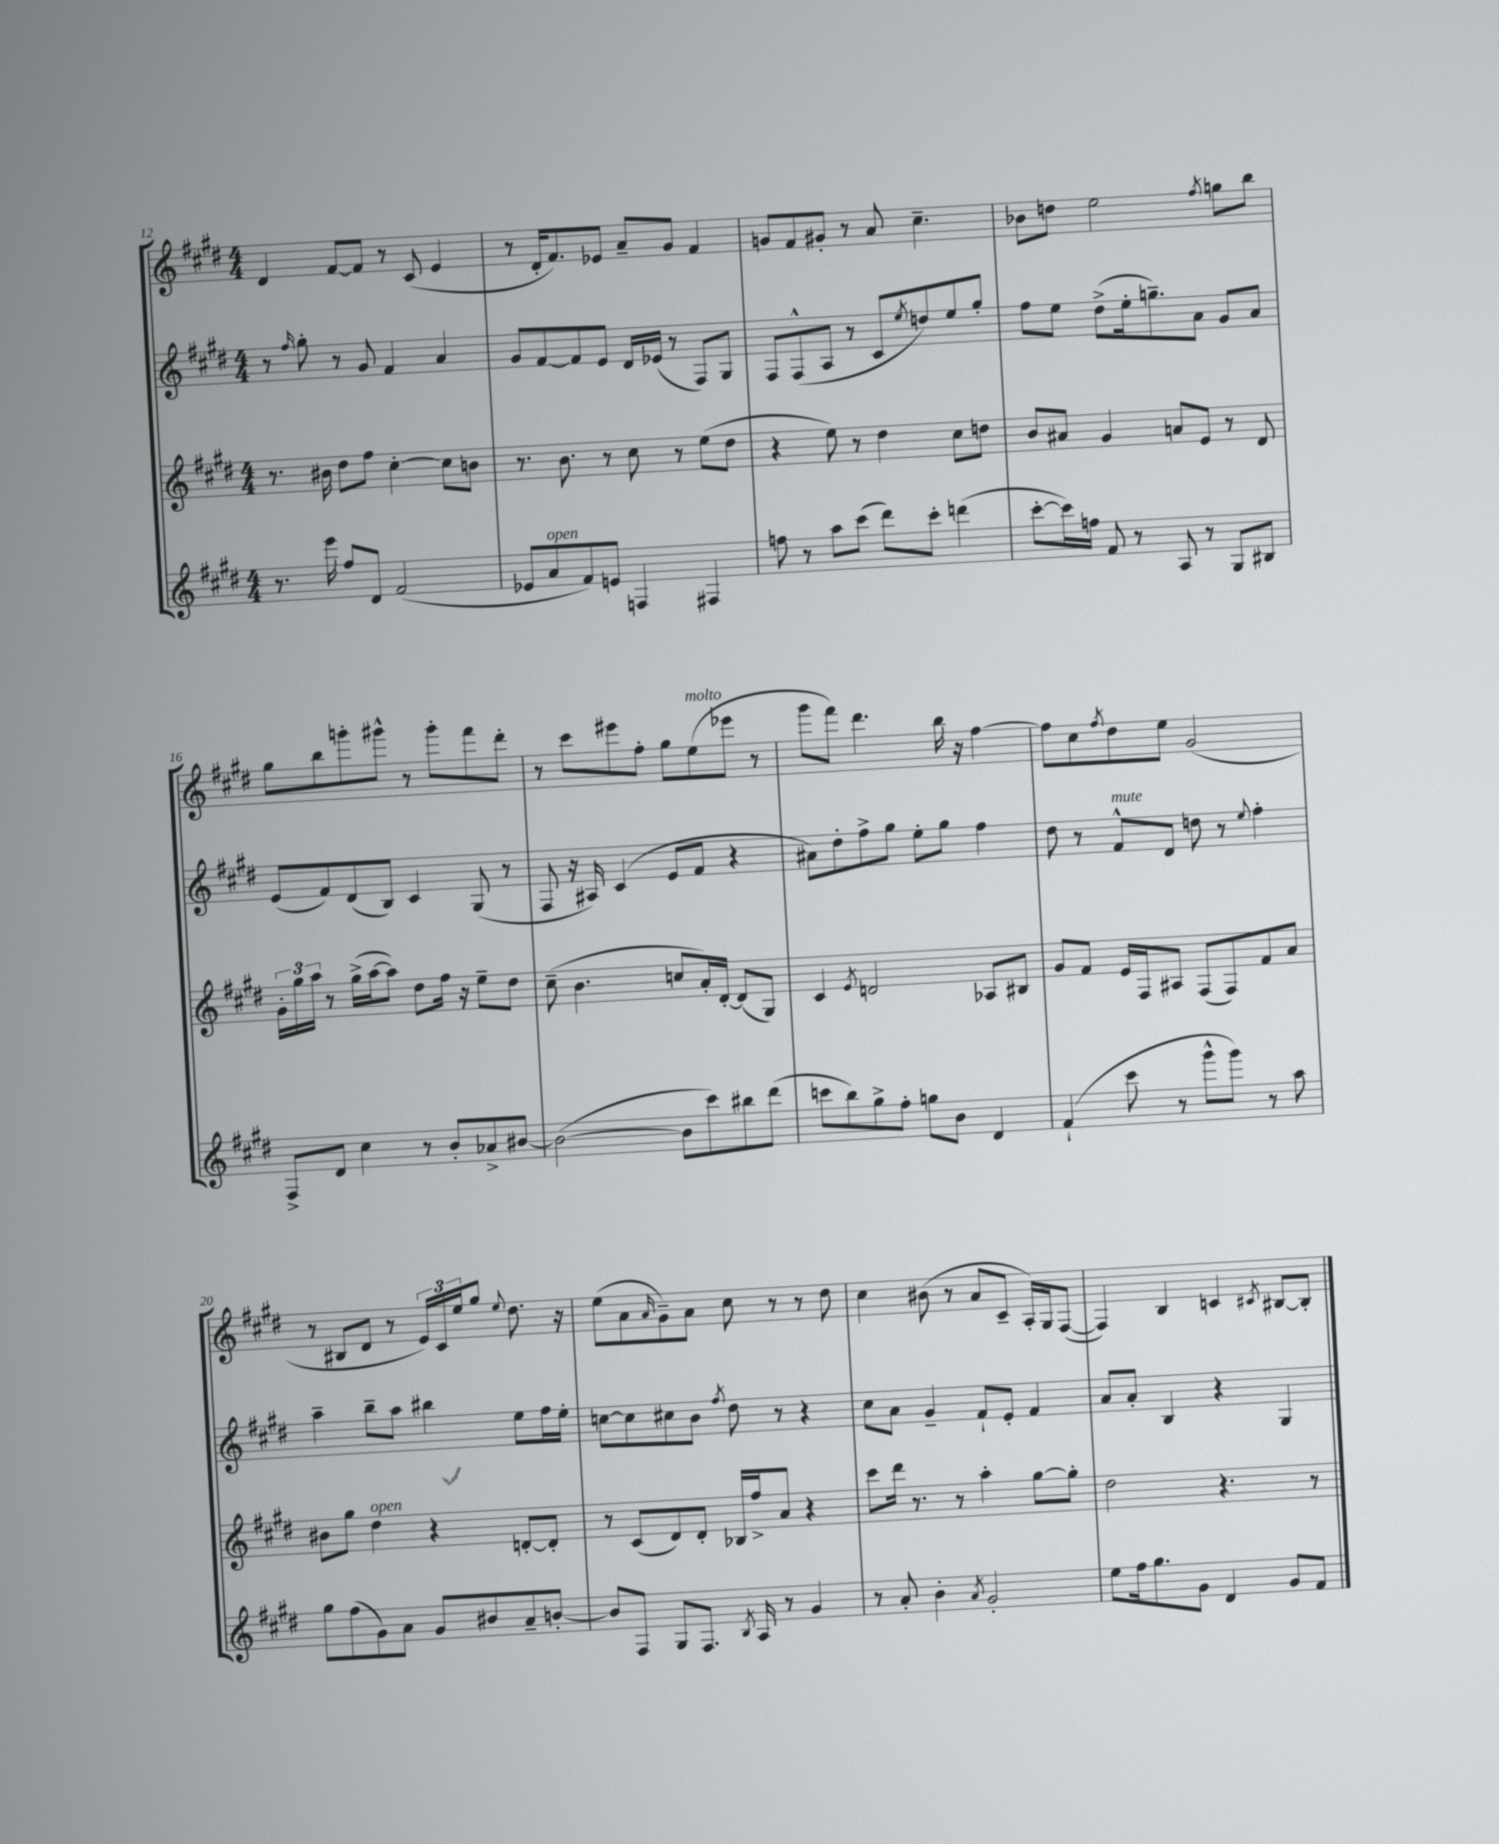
<<
\new StaffGroup <<
\new Staff = "s0" {
    \clef treble \key e \major \numericTimeSignature \time 4/4
    dis'4 fis'8~ fis'8 r8 cis'8( e'4 |
    r8 dis'16-. fis'8.) ees'8 a'8-- gis'8 fis'4 |
    g'8 fis'8 gis'8-. r8 a'8 cis''4.-- |
    bes'8 d''8 e''2 \acciaccatura { fis''8 } g''8 b''8 |
    gis''8 b''8 g'''8-. gis'''8-^ r8 gis'''8-. fis'''8 dis'''8-. |
    r8 cis'''8 eis'''8 fis''8-. gis''8 e''8^\markup { \italic "molto" }( ees'''8 r8 |
    gis'''8 fis'''8) dis'''4. b''16 r16 fis''4~ |
    fis''8 cis''8 \acciaccatura { fis''8 } dis''8 e''8 gis'2( |
    r8 bis8 dis'8 r8 \tuplet 3/2 { e'16) cis'16 e''16 } gis''8 \appoggiatura { e''8 } dis''8. r16 |
    e''8( a'8 \grace { a'16 } gis'8--) a'8 cis''8 r8 r8 dis''8 |
    cis''4 bis'8( r8 a'8 cis'8-- a16-.) gis16 fis8~( |
    fis4) b4 c'4 \acciaccatura { cis'8 } bis8~ bis8-. \bar "|." |
}
\new Staff = "s1" {
    \clef treble \key e \major \numericTimeSignature \time 4/4
    r8 \grace { fis''16 } gis''8-. r8 gis'8 fis'4 a'4 |
    gis'8 fis'8~ fis'8 e'8 dis'16 ees'16( r8 fis8) gis8 |
    fis8 fis8-^( a8 r8 cis'8 \acciaccatura { e''8 } d''8) e''8 gis''8-. |
    fis''8 e''8 dis''8->( e''16-. g''8.--) a'8 gis'8 a'8 |
    e'8( fis'8) dis'8( b8) cis'4 gis8( r8 |
    fis8 r16 ais16) cis'4( e'8 fis'8 r4 |
    ais'8) dis''8-. fis''8-> gis''8 e''8-. gis''8 fis''4 |
    dis''8 r8 fis'8-^^\markup { \italic "mute" } dis'8 d''8 r8 \appoggiatura { e''8 } fis''4-. |
    a''4-- b''8-- a''8 bis''4 e''8 fis''16 e''16-. |
    c''8~ c''8 cis''8 b'8 \acciaccatura { fis''8 } dis''8 r8 r4 |
    cis''8 a'8 gis'4-- fis'8-! e'8-. fis'4 |
    a'8 a'8-. b4 r4 gis4 \bar "|." |
}
\new Staff = "s2" {
    \clef treble \key e \major \numericTimeSignature \time 4/4
    r8. bis'16 dis''8 fis''8 cis''4~-. cis''8 b'8 |
    r8. b'8. r8 cis''8 r8 e''8( dis''8 |
    r4 e''8) r8 dis''4 cis''8 d''8 |
    b'8 ais'8 gis'4 a'8 e'8 r8 dis'8 |
    \tuplet 3/2 { gis'16-. gis''16 a''16 } r8 gis''16->( a''16~ a''8) dis''8 fis''16 r16 e''8-- dis''8 |
    cis''8--( b'4. c''8 a'16-.) dis'16~-. dis'8( gis8) |
    cis'4 \acciaccatura { e'8 } d'2 aes8 bis8 |
    gis'8 fis'8 e'16 fis16 ais8 fis8( fis8) fis'8 a'8 |
    bis'8 gis''8 dis''4^\markup { \italic "open" } r4 d'8~-. d'8-. |
    r8 cis'8( dis'8) dis'8-. bes16 fis''16-> a'8 r4 |
    cis'''8 dis'''16 r8. r8 a''4-. gis''8~ gis''8-. |
    dis''2 r4. r8 \bar "|." |
}
\new Staff = "s3" {
    \clef treble \key e \major \numericTimeSignature \time 4/4
    r8. e'''16 fis''8 dis'8 fis'2( |
    ees'8 a'8^\markup { \italic "open" } fis'8) e'8 f4 fis4 |
    f''8 r8 a''8 cis'''8( dis'''8) cis'''8-. d'''4( |
    cis'''8~-. cis'''16) f''16 fis'8 r8 a8 r8 gis8 bis8 |
    fis8-> dis'8 cis''4 r8 b'8-. aes'8-> bis'8~ |
    bis'2~( bis'8 cis'''8) bis''8 dis'''8( |
    c'''8 b''8) gis''8-> fis''8-. g''8 b'8 dis'4 |
    fis'4-!( cis'''8 r8 gis'''8-^ gis'''8) r8 a''8 |
    gis''8 fis''8( gis'8) a'8 gis'8 bis'8 a'8-- b'8~-. |
    b'8 fis8 gis8 fis8. \acciaccatura { b8 } a16 r8 gis'4 |
    r8 a'8-. b'4-. \acciaccatura { a'8 } gis'2-. |
    e''8 fis''16 gis''8. gis'8 dis'4 gis'8 fis'8 \bar "|." |
}
>>
>>
\layout { \context { \Score currentBarNumber = #12 } }
